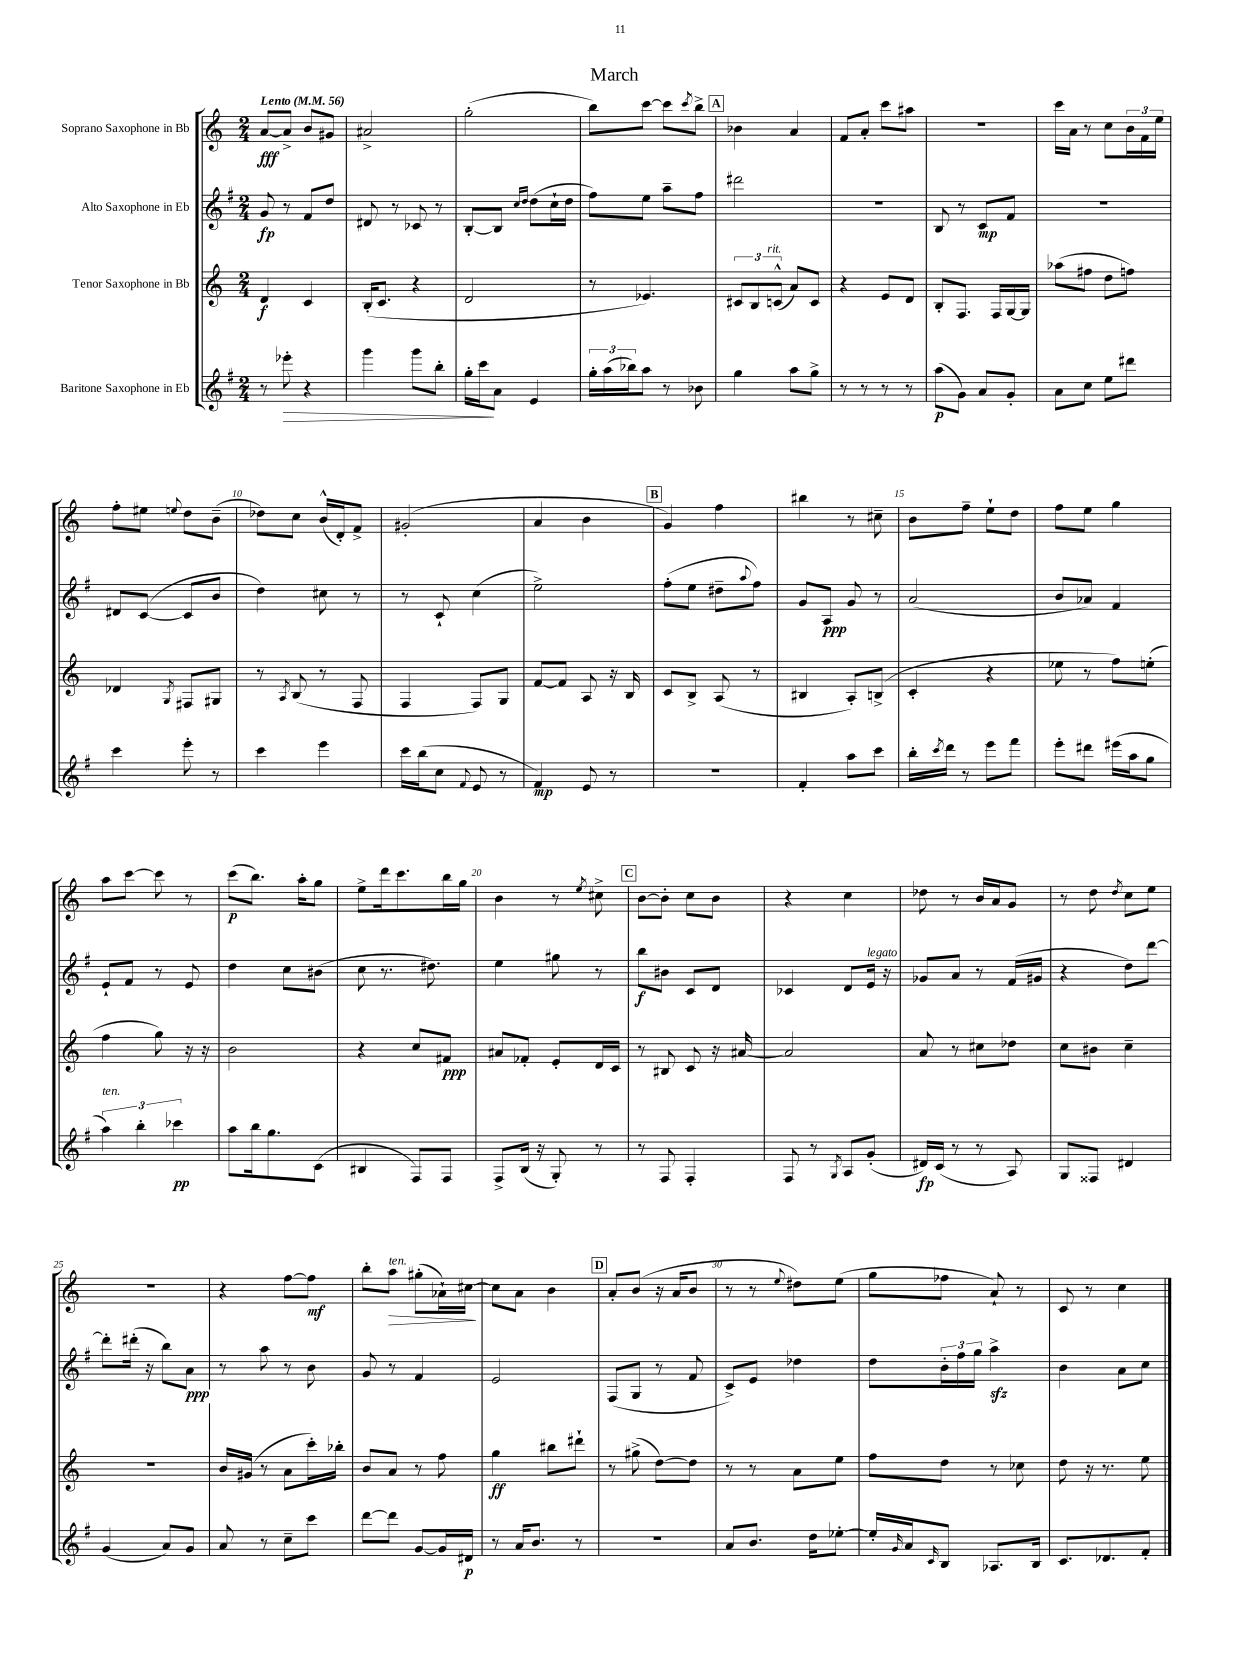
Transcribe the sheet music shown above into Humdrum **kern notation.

**kern	**dynam	**kern	**dynam	**kern	**dynam	**kern	**dynam
*part4	*part4	*part3	*part3	*part2	*part2	*part1	*part1
*staff4	*staff4	*staff3	*staff3	*staff2	*staff2	*staff1	*staff1
*I"Baritone Saxophone in Eb	*	*I"Tenor Saxophone in Bb	*	*I"Alto Saxophone in Eb	*	*I"Soprano Saxophone in Bb	*
*clefG2	*	*clefG2	*	*clefG2	*	*clefG2	*
*k[f#]	*	*k[]	*	*k[f#]	*	*k[]	*
*M2/4	*	*M2/4	*	*M2/4	*	*M2/4	*
*MM56	*	*MM56	*	*MM56	*	*MM56	*
=1	=1	=1	=1	=1	=1	=1	=1
!	!	!	!	!	!	!LO:TX:a:B:t=Lento	!
8r	.	4d/	f	8g/	fp	[8a/L	fff
!	!LO:HP:b	!	!	!	!	!	!
8eee-X'\	>	.	.	8r	.	8a^/J]	.
4r	.	4c/	.	8f#/L	.	8b/L	.
.	.	.	.	8dd/J	.	8g#X/J	.
=2	=2	=2	=2	=2	=2	=2	=2
4ggg\	.	(16B'/KL	.	8d#X/	.	2a#X^/	.
.	.	8.c/J	.	.	.	.	.
.	.	.	.	8r	.	.	.
8ggg\L	.	4r	.	8c-X/	.	.	.
8bb'\J	.	.	.	8r	.	.	.
=3	=3	=3	=3	=3	=3	=3	=3
16gg'\LL	.	2d/	.	[8B'/L	.	(2gg'\	.
16ccc\J	.	.	.	.	.	.	.
8a\J	]	.	.	8B/J]	.	.	.
.	.	.	.	16qqcc/LL	.	.	.
.	.	.	.	16qqdd/JJ	.	.	.
4e/	.	.	.	(8dd\L	.	.	.
.	.	.	.	16cc`\L	.	.	.
.	.	.	.	16dd\JJ	.	.	.
=4	=4	=4	=4	=4	=4	=4	=4
24gg'\LL	.	8r	.	8ff#\L)	.	8bb\L)	.
(24aa\	.	.	.	.	.	.	.
24bb-X\J)	.	.	.	.	.	.	.
8aa\J	.	4.e-X/)	.	8ee\J	.	[8ccc\J	.
8r	.	.	.	8aa~\L	.	8ccc\L]	.
.	.	.	.	.	.	8qccc/	.
8b-X\	.	.	.	8ff#\J	.	8bb^\J	.
!!LO:REH:place=s1:t=A
=5	=5	=5	=5	=5	=5	=5	=5
4gg\	.	12c#X/L	.	2ddd#X\	.	4b-X\	.
.	.	12B/	.	.	.	.	.
!	!	!LO:TX:a:i:t=rit.	!	!	!	!	!
.	.	(12cn^^/J	.	.	.	.	.
8aa\L	.	8a/L)	.	.	.	4a/	.
8gg^\J	.	8c/J	.	.	.	.	.
=6	=6	=6	=6	=6	=6	=6	=6
8r	.	4r	.	2r	.	8f/L	.
8r	.	.	.	.	.	8a'/J	.
8r	.	8e/L	.	.	.	8ccc\L	.
8r	.	8d/J	.	.	.	8aa#X\J	.
=7	=7	=7	=7	=7	=7	=7	=7
(8aa\L	p	8B'/L	.	8B/	.	2r	.
8g\J)	.	8.F/J	.	8r	.	.	.
8a/L	.	.	.	8c/L	mp	.	.
.	.	16F/LL	.	.	.	.	.
8g'/J	.	[16G/	.	8f#/J	.	.	.
.	.	16G/JJ]	.	.	.	.	.
=8	=8	=8	=8	=8	=8	=8	=8
8a\L	.	(8aa-X\L	.	2r	.	16ccc\LL	.
.	.	.	.	.	.	16a\JJ	.
8cc\J	.	8ff#X\J	.	.	.	8r	.
8ee\L	.	8dd\L	.	.	.	8cc\L	.
8ddd#X\J	.	8ffn\J)	.	.	.	24b\L	.
.	.	.	.	.	.	24f\	.
.	.	.	.	.	.	24ee\JJ	.
!!LO:LB:g=z
=9	=9	=9	=9	=9	=9	=9	=9
4ccc\	.	4d-X/	.	8d#X/L	.	8ff'\L	.
.	.	.	.	([8c/J	.	8ee#X\J	.
.	.	8qG/	.	.	.	8qqeen/	.
8eee'\	.	8F#X/L	.	8c/L]	.	8dd\L	.
8r	.	8G#X/J	.	8b/J	.	(8b~\J	.
=10	=10	=10	=10	=10	=10	=10	=10
4ccc\	.	8r	.	4dd\)	.	8dd-X\L)	.
.	.	8qA/	.	.	.	.	.
.	.	(8B/	.	.	.	8cc\J	.
4eee\	.	8r	.	8cc#X\	.	(16b^^/LL	.
.	.	.	.	.	.	16d'/J)	.
.	.	8F/	.	8r	.	8f^/J	.
=11	=11	=11	=11	=11	=11	=11	=11
16ccc\LL	.	4F/	.	8r	.	(2g#X'/	.
(16bb\J	.	.	.	.	.	.	.
8cc\J	.	.	.	8c`/	.	.	.
8qqf#/	.	.	.	.	.	.	.
8e/	.	8F/L)	.	(4cc\	.	.	.
8r	.	8G/J	.	.	.	.	.
=12	=12	=12	=12	=12	=12	=12	=12
4f#/)	mp	[8f/L	.	2ee^\)	.	4a/	.
.	.	8f/J]	.	.	.	.	.
8e/	.	8A/	.	.	.	4b\	.
8r	.	16r	.	.	.	.	.
.	.	16B/	.	.	.	.	.
!!LO:REH:place=s1:t=B
=13	=13	=13	=13	=13	=13	=13	=13
2r	.	8c/L	.	(8ff#'\L	.	4g/)	.
.	.	8B^/J	.	8ee\J	.	.	.
.	.	(8A/	.	8dd#X~\L	.	4ff\	.
.	.	.	.	8qqaa/	.	.	.
.	.	8r	.	8ff#\J)	.	.	.
=14	=14	=14	=14	=14	=14	=14	=14
4f#'/	.	4B#X/	.	8g/L	.	4bb#X\	.
.	.	.	.	8A/J	ppp	.	.
8aa\L	.	8A'/L)	.	8g/	.	8r	.
8ccc\J	.	(8Bn^/J	.	8r	.	8cc#X~\	.
=15	=15	=15	=15	=15	=15	=15	=15
16bb'\LL	.	4c'/	.	(2a/	.	8b\L	.
8qccc/	.	.	.	.	.	.	.
16ddd\JJ	.	.	.	.	.	.	.
8r	.	.	.	.	.	8ff~\J	.
8eee\L	.	4r	.	.	.	8ee`\L	.
8fff#\J	.	.	.	.	.	8dd\J	.
=16	=16	=16	=16	=16	=16	=16	=16
8eee'\L	.	8ee-X\	.	8b/L	.	8ff\L	.
8ddd#X\J	.	8r	.	8a-X/J)	.	8ee\J	.
(16eee#X\LL	.	8ff\L)	.	4f#/	.	4gg\	.
16aa\J	.	.	.	.	.	.	.
8gg\J	.	(8een'\J	.	.	.	.	.
!!LO:LB:g=z
=17	=17	=17	=17	=17	=17	=17	=17
!LO:TX:a:i:t=ten.	!	!	!	!	!	!	!
6aa\)	.	4ff\	.	8e`/L	.	8aa\L	.
.	.	.	.	8f#/J	.	[8ccc\J	.
6bb'\	.	.	.	.	.	.	.
.	.	8gg\)	.	8r	.	8ccc\]	.
6ccc-X\	pp	.	.	.	.	.	.
.	.	16r	.	8e/	.	8r	.
.	.	16r	.	.	.	.	.
=18	=18	=18	=18	=18	=18	=18	=18
8aa\L	.	2b\	.	4dd\	.	(8ccc\L	p
16bb\k	.	.	.	.	.	8.bb\J)	.
8.gg\	.	.	.	.	.	.	.
.	.	.	.	8cc\L	.	.	.
.	.	.	.	.	.	16aa'\KL	.
(8c\J	.	.	.	(8b#X\J	.	8gg\J	.
=19	=19	=19	=19	=19	=19	=19	=19
4B#X/	.	4r	.	8cc\	.	8ee^\L	.
.	.	.	.	8.r	.	16ddd\k	.
.	.	.	.	.	.	8.ccc\	.
8F#/L)	.	8cc/L	.	.	.	.	.
.	.	.	.	8.dd#X\)	.	.	.
8F#/J	.	8f#X/J	ppp	.	.	16bb\L	.
.	.	.	.	.	.	16gg\JJ	.
=20	=20	=20	=20	=20	=20	=20	=20
8F#^/L	.	8a#X/L	.	4ee\	.	4b\	.
(16B/Jk	.	8f-X'/J	.	.	.	.	.
16r	.	.	.	.	.	.	.
8G'/)	.	8e'/L	.	8gg#X\	.	8r	.
.	.	.	.	.	.	8qee/	.
8r	.	16d/L	.	8r	.	8cc#X^\	.
.	.	16c/JJ	.	.	.	.	.
!!LO:REH:place=s1:t=C
=21	=21	=21	=21	=21	=21	=21	=21
8r	.	8r	.	8bb\L	f	[8b\L	.
8F#/	.	8B#X/	.	8b#X\J	.	8b'\J]	.
4F#'/	.	8c/	.	8c/L	.	8cc\L	.
.	.	16r	.	8d/J	.	8b\J	.
.	.	[16a#X/	.	.	.	.	.
=22	=22	=22	=22	=22	=22	=22	=22
8F#/	.	2a#/]	.	4c-X/	.	4r	.
8r	.	.	.	.	.	.	.
8qG/	.	.	.	.	.	.	.
8A/L	.	.	.	8d/L	.	4cc\	.
!	!	!	!	!LO:TX:a:i:t=legato	!	!	!
(8g'/J	.	.	.	16e/Jk	.	.	.
.	.	.	.	16r	.	.	.
=23	=23	=23	=23	=23	=23	=23	=23
16d#X/LL)	fp	8a/	.	8g-X/L	.	8dd-X\	.
(16c/JJ	.	.	.	.	.	.	.
8r	.	8r	.	8a/J	.	8r	.
8r	.	8cc#X\L	.	8r	.	16b/LL	.
.	.	.	.	.	.	16a/J	.
8A/)	.	8dd-X\J	.	(16f#/LL	.	8g/J	.
.	.	.	.	16g#X/JJ	.	.	.
=24	=24	=24	=24	=24	=24	=24	=24
8G/L	.	8cc\L	.	4r	.	8r	.
8F##X/J	.	8b#X\J	.	.	.	8dd\	.
.	.	.	.	.	.	8qdd/	.
4d#X/	.	4cc~\	.	8dd\L)	.	8cc\L	.
.	.	.	.	[8ddd\J	.	8ee\J	.
!!LO:LB:g=z
=25	=25	=25	=25	=25	=25	=25	=25
(4g/	.	2r	.	8ddd'\L]	.	2r	.
.	.	.	.	(16ddd#X'\Jk	.	.	.
.	.	.	.	16r	.	.	.
8a/L)	.	.	.	8bb\L)	.	.	.
8g/J	.	.	.	8a\J	ppp	.	.
=26	=26	=26	=26	=26	=26	=26	=26
8a/	.	16b/LL	.	8r	.	4r	.
.	.	(16g#X/JJ	.	.	.	.	.
8r	.	8r	.	8aa\	.	.	.
8cc~\L	.	8a\L	.	8r	.	[8ff\L	.
8ccc\J	.	16ccc'\L)	.	8b\	.	8ff\J]	mf
.	.	16bb-X'\JJ	.	.	.	.	.
=27	=27	=27	=27	=27	=27	=27	=27
[8ddd\L	.	8b/L	.	8g/	.	8bb'\L	.
!	!	!	!	!	!	!LO:TX:a:i:t=ten.	!
!	!	!	!	!	!	!	!LO:HP:b
8ddd\J]	.	8a/J	.	8r	.	8aa\J	>
[8g/L	.	8r	.	4f#/	.	(8gg#X'\L	.
16g/L]	.	8ff\	.	.	.	16a-X`\L)	.
16d#X/JJ	p	.	.	.	.	[16cc#X\JJ	.
.	.	.	.	.	.	.	]
=28	=28	=28	=28	=28	=28	=28	=28
8r	.	4gg\	ff	2e/	.	8cc#\L]	.
16a/KL	.	.	.	.	.	8a\J	.
8.b/J	.	.	.	.	.	.	.
.	.	8bb#X\L	.	.	.	4b\	.
8r	.	8ddd#X`\J	.	.	.	.	.
!!LO:REH:place=s1:t=D
=29	=29	=29	=29	=29	=29	=29	=29
2r	.	8r	.	(8F#/L	.	8a'/L	.
.	.	(8gg#X^\	.	8G/J	.	(8b/J	.
.	.	[8dd\L)	.	8r	.	16r	.
.	.	.	.	.	.	16a/KL	.
.	.	8dd\J]	.	8f#/	.	8b/J	.
=30	=30	=30	=30	=30	=30	=30	=30
8a/L	.	8r	.	8c^/L)	.	8r	.
8.b/J	.	8r	.	8e/J	.	8r	.
.	.	.	.	.	.	8qqee/	.
.	.	8a\L	.	4dd-X\	.	8dd#X\L)	.
16dd\KL	.	.	.	.	.	.	.
[8ee-X'\J	.	8ee\J	.	.	.	(8ee\J	.
=31	=31	=31	=31	=31	=31	=31	=31
16ee-'/LL]	.	8ff\L	.	8dd\L	.	8gg\L	.
16qqg/	.	.	.	.	.	.	.
16a/J	.	.	.	.	.	.	.
16qqc/	.	.	.	.	.	.	.
8B/J	.	8dd\J	.	24b'\L	.	8ff-X\J	.
.	.	.	.	24ff#\	.	.	.
.	.	.	.	24gg\JJ	.	.	.
8.A-X/L	.	8r	.	4aazz^\	.	8a`/)	.
.	.	8cc-X\	.	.	.	8r	.
16B/Jk	.	.	.	.	.	.	.
=32	=32	=32	=32	=32	=32	=32	=32
8.c/L	.	8dd\	.	4b\	.	8c/	.
.	.	16r	.	.	.	8r	.
8.d-X/	.	8.r	.	.	.	.	.
.	.	.	.	8a\L	.	4cc\	.
8f#'/J	.	8ee\	.	8cc\J	.	.	.
==	==	==	==	==	==	==	==
*-	*-	*-	*-	*-	*-	*-	*-
